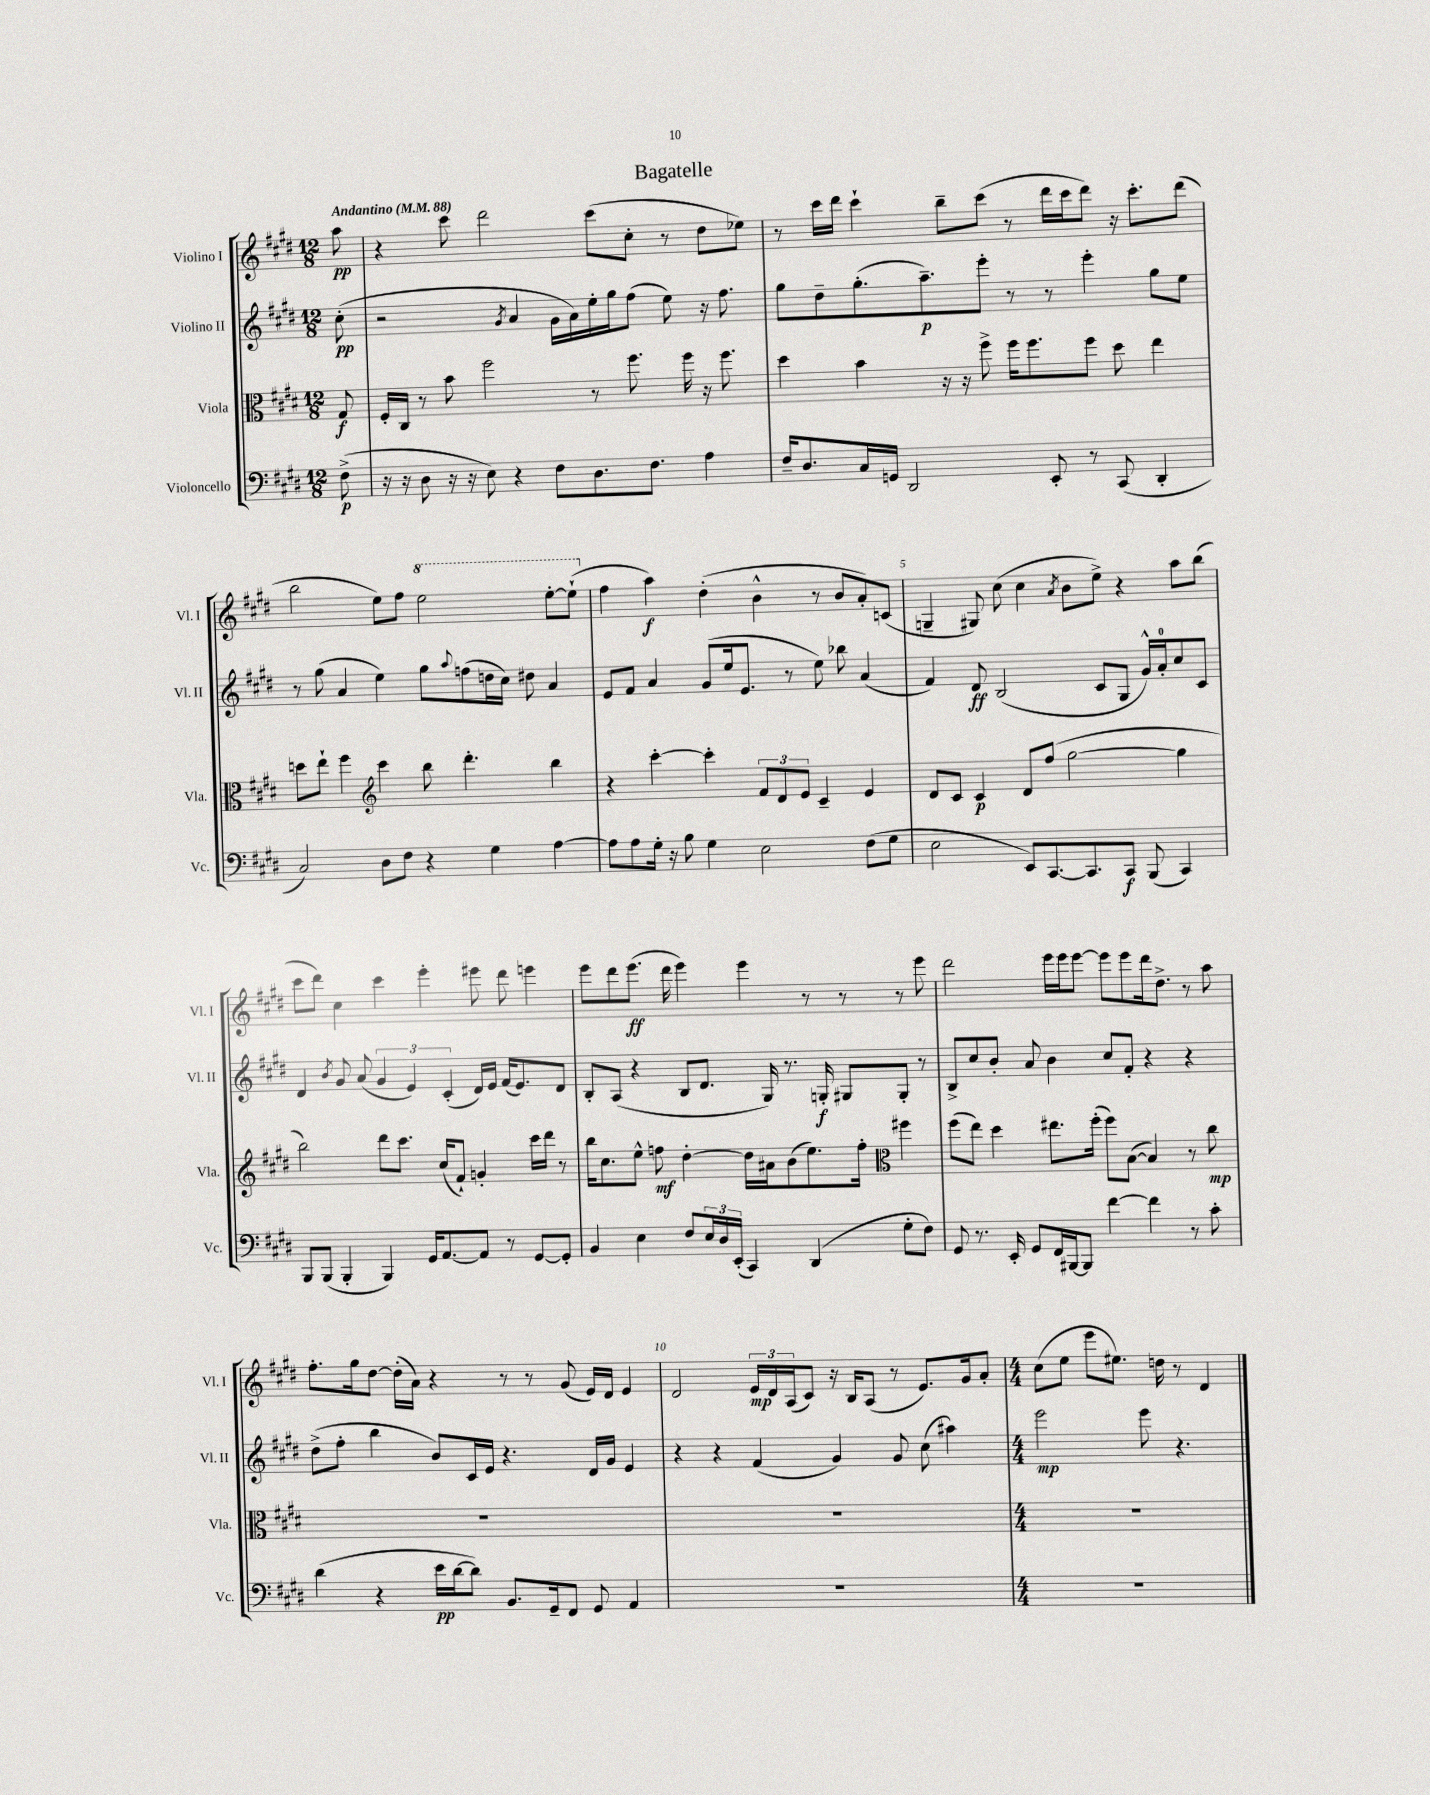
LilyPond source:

\header { title = "Bagatelle" }
<<
\new StaffGroup <<
\new Staff = "s0" \with { instrumentName = "Violino I" shortInstrumentName = "Vl. I" } {
    \clef treble \key e \major \numericTimeSignature \time 12/8 \partial 8 \tempo "Andantino" 4 = 88
    a''8\pp |
    r4 cis'''8 dis'''2 cis'''8( cis''8-. r8 dis''8 ees''8) |
    r8 cis'''16 dis'''16 cis'''4-! b''8-- cis'''8( r8 dis'''16 cis'''16 dis'''8) r16 cis'''8.-. dis'''8( |
    b''2 e''8) fis''8 \ottava #1 e'''2 e'''8~-. e'''8-!( \ottava #0 |
    fis''4 a''4\f) dis''4-.( b'4-^ r8 b'8 a'8-.) c'8( |
    g4-- gis8) cis''8( cis''4 \acciaccatura { a'8 } b'8 e''8->) r4 a''8 b''8( |
    cis'''8 dis'''8) cis''4 cis'''4 e'''4-. eis'''8 dis'''8 e'''4 |
    e'''8 dis'''8 e'''8.\ff( dis'''16 e'''4) e'''4 r8 r8 r8 e'''8 |
    dis'''2 e'''16 e'''16 e'''8~ e'''8 e'''8 dis'''16 dis''8.-> r8 a''8 |
    fis''8.-. gis''16 dis''8~ dis''16-.( a'16) r4 r8 r8 gis'8( e'16) dis'16 e'4 |
    dis'2 \tuplet 3/2 { e'16\mp dis'16 a16( } cis'8) r16 b16 a8( r8 e'8.) gis'16 a'8-. |
    \numericTimeSignature \time 4/4 cis''8( e''8 e'''8 eis''8.) d''16 r8 dis'4 \bar "|." |
}
\new Staff = "s1" \with { instrumentName = "Violino II" shortInstrumentName = "Vl. II" } {
    \clef treble \key e \major \numericTimeSignature \time 12/8 \partial 8
    cis''8-.\pp( |
    r2 \acciaccatura { gis'8 } a'4 gis'16 a'16) e''16-. gis''16 fis''8( e''8) r16 fis''8. |
    gis''8 dis''8-- gis''8.-.( a''8.--\p) e'''8-. r8 r8 e'''4-. gis''8 e''8 |
    r8 gis''8( a'4 e''4) gis''8 \appoggiatura { a''8 } f''8( d''16 cis''16) dis''8 a'4 |
    e'8 fis'8 a'4 gis'8( e''16 e'8. r8 e''8) bes''8 a'4( |
    fis'4) dis'8\ff b2( cis'8 gis8 gis'16-^) a'16-0-. cis''8 cis'8 |
    dis'4 \acciaccatura { b'8 } gis'8 a'8( \tuplet 3/2 { gis'4 e'4) cis'4-.( } dis'16) e'16 fis'16( e'8.) dis'8 |
    b8-. a8( r4 b8 dis'8. gis16) r8. g16-.\f gis8 gis8-. r8 |
    b8-> cis''8 b'8-. a'8 b'4 cis''8 fis'8-. r4 r4 |
    dis''8->( fis''8-. b''4 b'8) cis'16 e'16 r4. dis'16 gis'16 e'4 |
    r4 r4 fis'4( gis'4) gis'8 cis''8( ais''4) |
    \numericTimeSignature \time 4/4 e'''2\mp e'''8 r4. \bar "|." |
}
\new Staff = "s2" \with { instrumentName = "Viola" shortInstrumentName = "Vla." } {
    \clef alto \key e \major \numericTimeSignature \time 12/8 \partial 8
    gis8\f |
    fis16-. cis16 r8 b'8 fis''2 r8 fis''8. fis''16 r16 fis''8. |
    dis''4 b'4 r16 r16 fis''8-> fis''16 fis''8. fis''8 dis''8 e''4 |
    d''8 e''8-! fis''4 \clef treble cis'''4 b''8 dis'''4.-. b''4 |
    r4 cis'''4~-. cis'''4-. \tuplet 3/2 { fis'8 dis'8 e'8 } cis'4-- e'4 |
    dis'8 cis'8 cis'4\p dis'8 fis''8( gis''2~ gis''4 |
    b''2) dis'''8 cis'''8. cis''16( fis'8-!) g'4-. cis'''16 dis'''16 r8 |
    b''16 cis''8. e''8-^ f''8\mf dis''4~-. dis''16 ais'16 b'8( e''8.) f''16-. \clef alto fis''4 |
    fis''8( e''8) dis''4 eis''8. fis''16-.( fis''8) b8~( b4) r8 cis''8\mp |
    R1. |
    R1. |
    \numericTimeSignature \time 4/4 R1 \bar "|." |
}
\new Staff = "s3" \with { instrumentName = "Violoncello" shortInstrumentName = "Vc." } {
    \clef bass \key e \major \numericTimeSignature \time 12/8 \partial 8
    fis8->\p( |
    r16 r16 dis8 r16 r16 e8) r4 fis8 dis8. fis8. a4 |
    fis16-- dis8. cis16 g,16 dis,2 e,8-. r8 cis,8( dis,4-. |
    cis2) dis8 fis8 r4 gis4 a4~ |
    a8 a8 gis16-. r16 b8 gis4 e2 fis8( gis8 |
    e2 e,8) cis,8.~ cis,8. cis,8\f b,,8( cis,4) |
    b,,8 b,,8( b,,4-. b,,4) gis,16 a,8.~ a,8 r8 gis,8~ gis,8-. |
    b,4 e4 fis8 \tuplet 3/2 { e16 dis16 e,16-.( } cis,4) dis,4( gis8-. fis8) |
    gis,8 r8. e,16-. gis,8 fis,16 bis,,16~ bis,,8 fis'4~ fis'4 r8 cis'8-. |
    dis'4( r4 e'16\pp dis'16~ dis'8) b,8. gis,16-- fis,8 gis,8 a,4 |
    R1. |
    \numericTimeSignature \time 4/4 R1 \bar "|." |
}
>>
>>
\layout { \context { \Score \override BarNumber.break-visibility = ##(#f #t #t) barNumberVisibility = #(every-nth-bar-number-visible 5) } }
